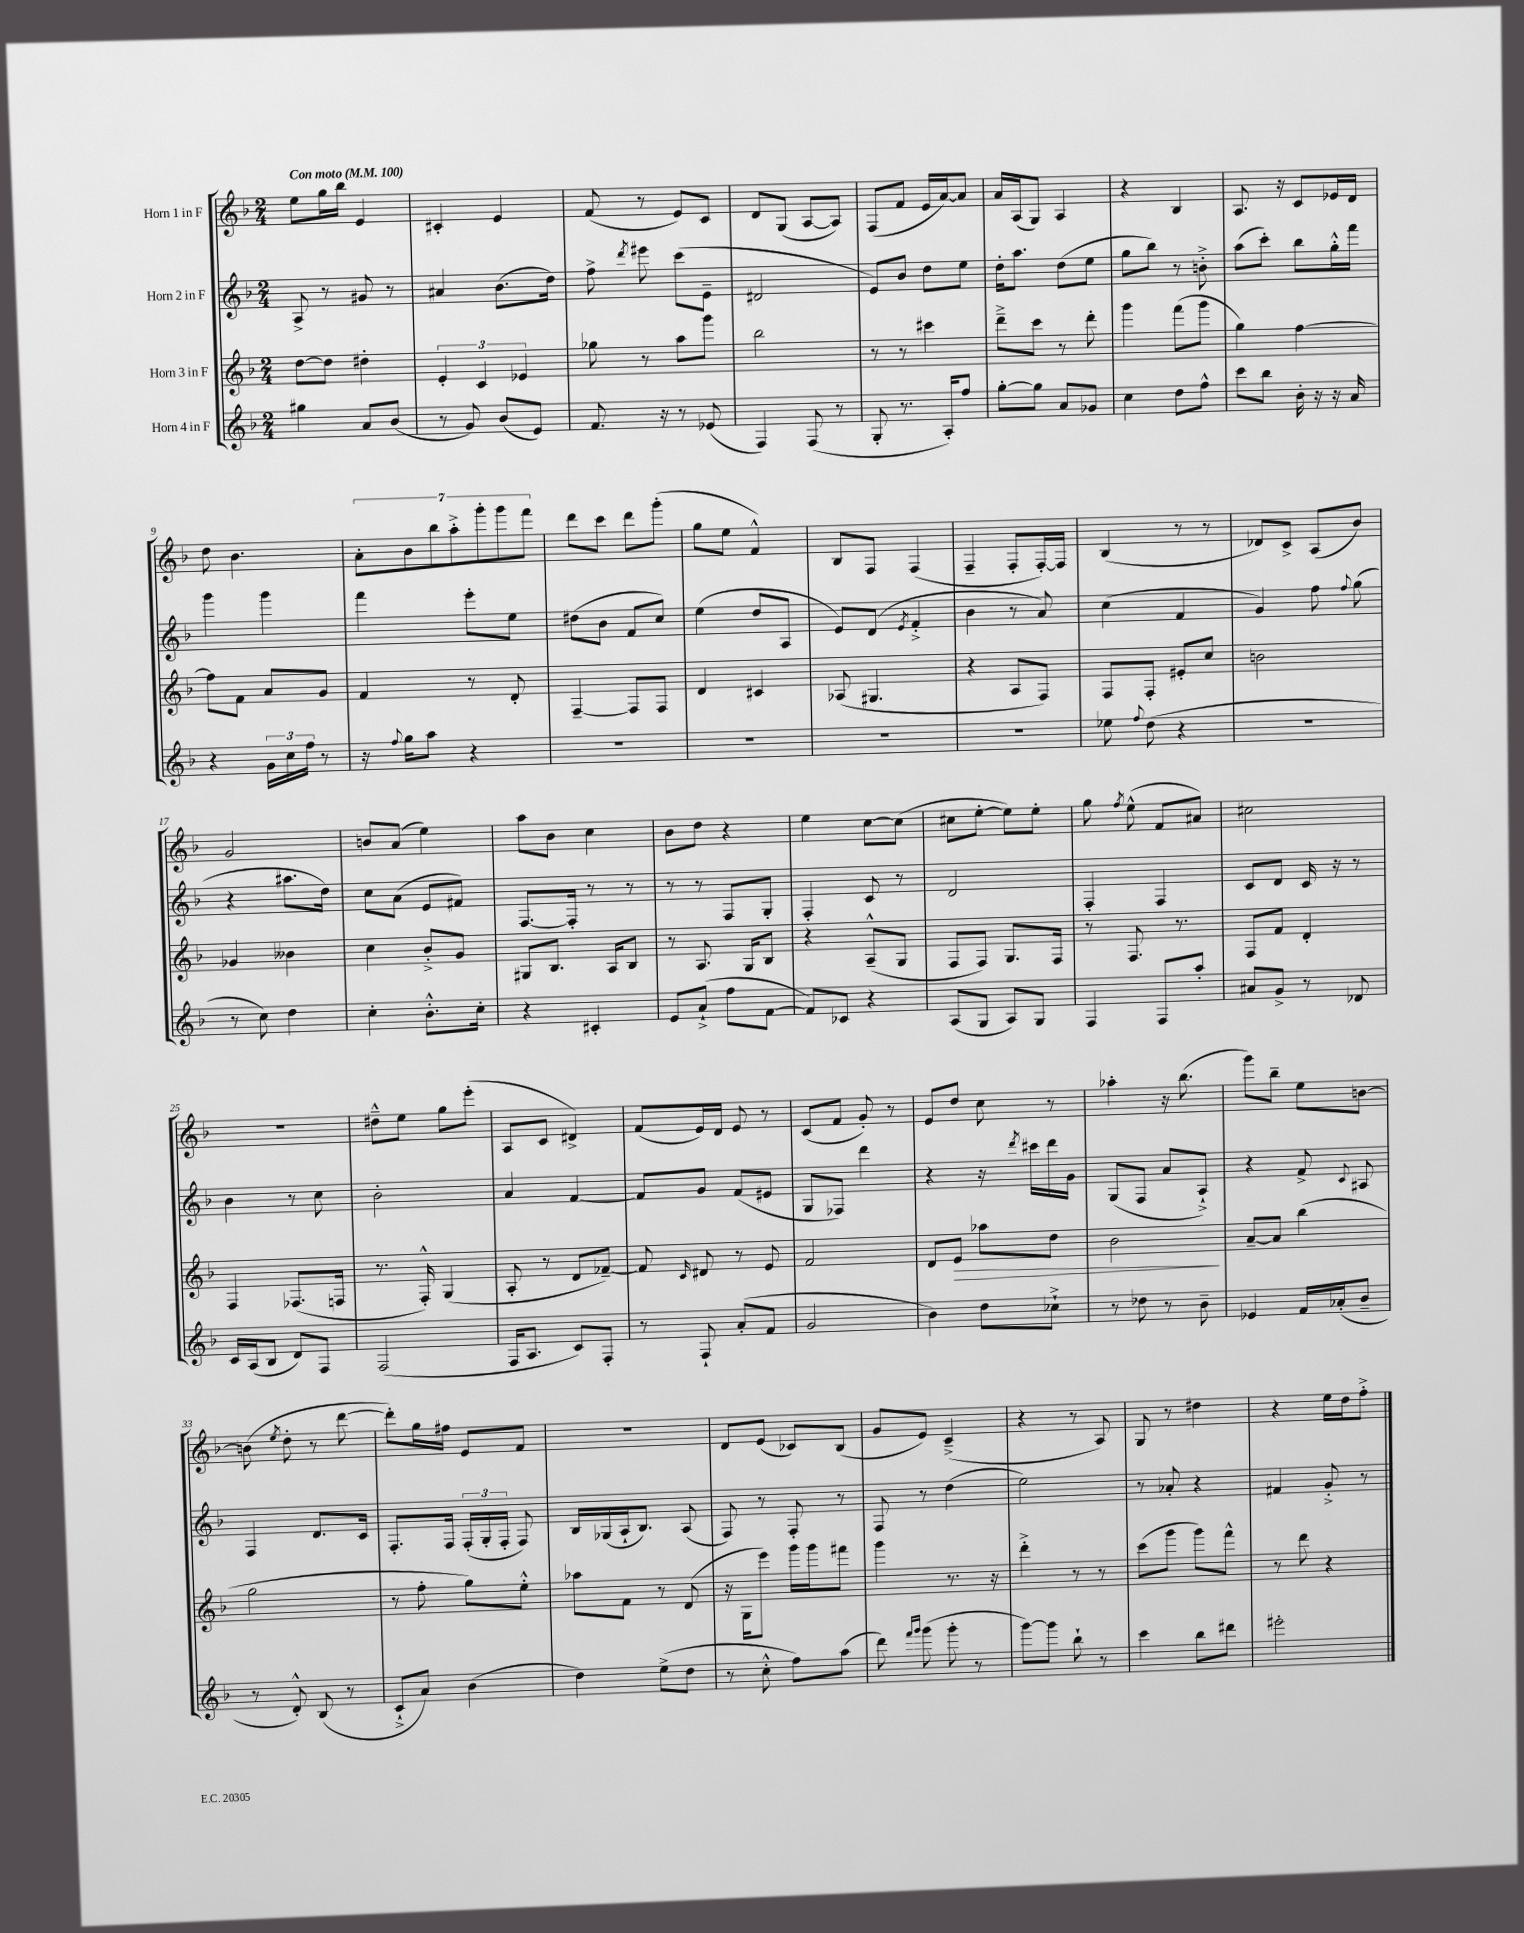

**kern	**kern	**dynam	**kern	**kern
*part4	*part3	*part3	*part2	*part1
*staff4	*staff3	*staff3	*staff2	*staff1
*I"Horn 4 in F	*I"Horn 3 in F	*	*I"Horn 2 in F	*I"Horn 1 in F
*clefG2	*clefG2	*	*clefG2	*clefG2
*k[b-]	*k[b-]	*	*k[b-]	*k[b-]
*M2/4	*M2/4	*	*M2/4	*M2/4
*MM100	*MM100	*	*MM100	*MM100
=1	=1	=1	=1	=1
!	!	!	!	!LO:TX:a:B:t=Con moto
4gg#X\	[8dd\L	.	8A^/	8ee\L
.	8dd\J]	.	8r	16gg\L
.	.	.	.	16bb-\JJ
8a/L	4dd#X'\	.	8g#X/	4e/
(8b-/J	.	.	8r	.
=2	=2	=2	=2	=2
8r	6e'/	.	4a#X/	4c#X'/
8g/)	.	.	.	.
.	6c/	.	.	.
(8b-/L	.	.	(8.b-\L	4e/
.	6e-X/	.	.	.
8e/J)	.	.	.	.
.	.	.	16dd\Jk)	.
=3	=3	=3	=3	=3
8.f/	8gg-X\	.	8ff^\	(8f/
.	.	.	8qddd/	.
.	8r	.	8eee#X\	8r
16r	.	.	.	.
8r	8aa\L	.	(8ccc\L	8e/L)
(8e-X/	8ggg\J	.	8e~\J	8c/J
=4	=4	=4	=4	=4
4F/)	2bb-\	.	2d#X/	8d/L
.	.	.	.	(8G/J
(8F/	.	.	.	[8A/L
8r	.	.	.	8A/J])
=5	=5	=5	=5	=5
8G'/	8r	.	8e/L)	(8F/L
8.r	8r	.	8b-/J	8f/J
.	4ccc#X\	.	8dd\L	16e/LL
16A'/KL)	.	.	.	[16a/J)
8ff/J	.	.	8ee\J	8a/J]
=6	=6	=6	=6	=6
[8gg'\L	8ddd~^\L	.	16dd'\KL	16a/LL
.	.	.	8.aa\J	(16A/J
8gg\J]	8ccc\J	.	.	8G/J)
8a/L	8r	.	(8dd\L	4A/
8g-X/J	8ddd'\	.	8ee\J	.
=7	=7	=7	=7	=7
4cc\	4ggg\	.	8gg\L	4r
.	.	.	8bb-\J)	.
8dd\L	(8fff\L	.	8r	4B-/
8ff^^\J	8ggg\J	.	8bn'^\	.
=8	=8	=8	=8	=8
8ccc\L	4gg\)	.	(8aa\L	8.A/
8bb-\J	.	.	8ccc'\J)	.
.	.	.	.	16r
16b-'\	[4ff\	.	8bb-\L	8c/L
16r	.	.	.	.
16r	.	.	16gg'^^\L	16e-X/L
16a/	.	.	16fff\JJ	16d/JJ
!!LO:LB:g=z
=9	=9	=9	=9	=9
4r	8ff\L]	.	4ggg\	8dd\
.	8f\J	.	.	4.b-\
24g\LL	8a/L	.	4ggg\	.
24cc\	.	.	.	.
24ff\JJ	.	.	.	.
8r	8g/J	.	.	.
=10	=10	=10	=10	=10
16r	4f/	.	4fff\	14a'\L
8qqff/	.	.	.	.
16gg\KL	.	.	.	.
.	.	.	.	14b-\
8aa\J	.	.	.	.
.	.	.	.	14bb-\
.	.	.	.	14aa'^\
4r	8r	.	8eee'\L	.
.	.	.	.	14ggg'\
.	.	.	.	14ggg\
.	8d'/	.	8ee\J	.
.	.	.	.	14fff\J
=11	=11	=11	=11	=11
2r	[4F~/	.	(8dd#X\L	8ddd\L
.	.	.	8b-\J	8ccc\J
.	8F/L]	.	8f/L	8ddd\L
.	8F/J	.	8cc/J)	(8ggg'\J
=12	=12	=12	=12	=12
2r	4d/	.	(4ee\	8gg\L
.	.	.	.	8ee\J
.	4c#X/	.	8dd/L	4f^^/)
.	.	.	8A/J	.
=13	=13	=13	=13	=13
2r	(8A-X/	.	8e/L)	8B-/L
.	4.G#X/	.	(8d/J	8F/J
.	.	.	8qe/	.
.	.	.	4f'^/	(4F/
=14	=14	=14	=14	=14
2r	4r	.	4b-\	4F~/
.	8A/L	.	8r	8F'/L
.	8F/J)	.	8a/)	[16F'/L)
.	.	.	.	16F/JJ]
=15	=15	=15	=15	=15
8ee-X\	8F/L	.	(4cc\	(4B-/
8qqff/	.	.	.	.
(8dd\	8F'/J	.	.	.
4r	8e#X'/L	.	4f/	8r
.	8cc/J	.	.	8r
=16	=16	=16	=16	=16
2r	2bn\	.	4g/)	8d-X/L)
.	.	.	.	8c^/J
.	.	.	8ff\	(8A/L
.	.	.	8qqff/	.
.	.	.	(8gg\	8b-/J)
!!LO:LB:g=z
=17	=17	=17	=17	=17
8r	4g-X/	.	4r	2g/
8cc\)	.	.	.	.
4dd\	4b--X\	.	8.aa#X\L	.
.	.	.	16dd\Jk)	.
=18	=18	=18	=18	=18
4cc'\	4cc\	.	8cc\L	8bn/L
.	.	.	(8a\J	(8a/J
8.b-'^^\L	8b-'^/L	.	8e/L	4ee\)
.	8g/J	.	8f#X/J)	.
16cc'\Jk	.	.	.	.
=19	=19	=19	=19	=19
4r	8G#X/L	.	[8.F/L	8aa\L
.	8.B-/J	.	.	8b-\J
.	.	.	16F'/Jk]	.
4c#X'/	.	.	8r	4cc\
.	16A/KL	.	.	.
.	8B-/J	.	8r	.
=20	=20	=20	=20	=20
8e/L	8r	.	8r	8b-\L
(8a`^/J	8.A/	.	8r	8dd\J
8ff\L	.	.	8F/L	4r
.	16G/KL	.	.	.
[8f\J	8B-/J	.	8G'/J	.
=21	=21	=21	=21	=21
8f/L])	4r	.	4F'/	4ee\
8c-X/J	.	.	.	.
4r	(8A~^^/L	.	8c/	[8cc\L
.	8G/J	.	8r	(8cc\J]
=22	=22	=22	=22	=22
(8A/L	8F/L	.	2d/	8cc#X\L
8G/J	8F/J)	.	.	[8ee'\J
8A/L)	8.G/L	.	.	8ee\L])
8G/J	.	.	.	8ee'\J
.	16F/Jk	.	.	.
=23	=23	=23	=23	=23
4F/	8r	.	4F'/	8gg\
.	.	.	.	8qff/
.	8.F/	.	.	(8ee^^\
8F/L	.	.	4F/	8f/L
.	8.r	.	.	.
8aa'/J	.	.	.	8a#X/J)
=24	=24	=24	=24	=24
8a#X/L	8F/L	.	8c/L	2cc#X\
8g^/J	8f/J	.	8d/J	.
8r	4d'/	.	16c/	.
.	.	.	16r	.
8d-X/	.	.	8r	.
!!LO:LB:g=z
=25	=25	=25	=25	=25
16c/LL	4F/	.	4b-\	2r
(16A/J	.	.	.	.
8B-/J	.	.	.	.
8d/L)	(8.F-X/L	.	8r	.
8F/J	.	.	8cc\	.
.	16Fn/Jk	.	.	.
=26	=26	=26	=26	=26
(2F/	8.r	.	2b-'\	8dd#X~^^\L
.	.	.	.	8ee\J
.	16F'^^/)	.	.	.
.	(4G/	.	.	8gg\L
.	.	.	.	(8eee'\J
=27	=27	=27	=27	=27
16F/KL	8A'/	.	4a/	8A/L
8.A/J	.	.	.	.
.	8r	.	.	8c/J
8c/L)	8d/L	.	[4f/	4d#X^/)
8F'/J	[8f-X~/J)	.	.	.
=28	=28	=28	=28	=28
8r	8f-/]	.	8f/L]	(8f/L
.	16qqc/	.	.	.
8F`/	8d#X/	.	8g/J	16e/L)
.	.	.	.	16d/JJ
(8a'/L	8r	.	(8f/L	8e/
8f/J	8e/	.	8e#X/J	8r
=29	=29	=29	=29	=29
2g/	2f/	.	8G/L	(8c/L
.	.	.	8F-X/J)	8f/J
.	.	.	4ddd\	8g'/)
.	.	.	.	8r
=30	=30	=30	=30	=30
4b-\)	8d/L	.	4r	8e/L
!	!	!LO:HP:b	!	!
.	8e/J	>	.	8dd/J
8dd\L	8aa-X\L	.	16r	8cc\
.	.	.	8qddd/	.
.	.	.	16ccc#X\LL	.
8cc-X`^\J	8dd\J	.	16ddd\	8r
.	.	.	16g\JJ	.
=31	=31	=31	=31	=31
8r	2b-\	.	(8G/L	4aa-X'\
8dd-X\	.	.	8F/J	.
8r	.	.	8a/L	16r
.	.	.	.	(8.bb-\
8b-~\	.	.	8A`^/J)	.
.	.	]	.	.
=32	=32	=32	=32	=32
4e-X/	[8a~/L	.	4r	8ggg\L)
.	8a/J]	.	.	8bb-~\J
16f/LL	(4bb-\	.	8f^/	8ee\L
(16a-X'/J	.	.	.	.
.	.	.	8qqc/	.
8b-~/J	.	.	8A#X/	[8bn\J
!!LO:LB:g=z
=33	=33	=33	=33	=33
8r	2gg\	.	4F/	(8bn\]
.	.	.	.	8qee/
8d'^^/)	.	.	.	8dd'\
(8B-/	.	.	8.d/L	8r
8r	.	.	.	[8ddd\
.	.	.	16c/Jk	.
=34	=34	=34	=34	=34
8c`^/L	8r	.	8.F'/L	8ddd'\L])
8a/J)	8ff'\	.	.	16gg\L
.	.	.	16F/Jk	16ff#X\JJ
(4b-\	8gg\L)	.	(24F'/LL	8e/L
.	.	.	24G'/	.
.	.	.	24F'/JJ	.
.	8ee'^^\J	.	8F/)	8f/J
=35	=35	=35	=35	=35
4dd\)	8aa-X\L	.	16B-/LL	2r
.	.	.	(16G-X/	.
.	8f\J	.	16A`/J	.
.	.	.	8.B-/J)	.
(8ee^\L	8r	.	.	.
8dd\J	(8d/	.	(8A/	.
=36	=36	=36	=36	=36
8r	16r	.	8F/)	8d/L
.	16G\KL	.	.	.
8cc'^^\	8eee\J)	.	8r	(8e/J
8ff\L)	16ggg\LL	.	8F'/	8c-X/L)
.	16ggg\J	.	.	.
(8aa\J	8fff#X\J	.	8r	(8B-/J
=37	=37	=37	=37	=37
8ddd\)	4ggg\	.	8F/	8g/L
16qqfff/LL	.	.	.	.
16qqggg/JJ	.	.	.	.
(8ggg\	.	.	8r	8e/J)
8ggg'\	8.r	.	(4dd\	(4c~^/
8r	.	.	.	.
.	16r	.	.	.
=38	=38	=38	=38	=38
[8ggg\L)	4ddd'^\	.	2ee\)	4r
8ggg\J]	.	.	.	.
8bb-`\	8r	.	.	8r
8r	8r	.	.	8A/)
=39	=39	=39	=39	=39
4ccc\	(8ccc\L	.	8r	8G/
.	8ggg\J	.	8a-X'/	8r
8bb-\L	8ggg\L)	.	4r	4dd#X\
8ddd#X\J	8fff^^\J	.	.	.
=40	=40	=40	=40	=40
2eee#X'\	8r	.	4f#X/	4r
.	8ddd\	.	.	.
.	4r	.	8g'^/	16ee\LL
.	.	.	.	16dd\J
.	.	.	8r	8ff'^\J
==	==	==	==	==
*-	*-	*-	*-	*-
